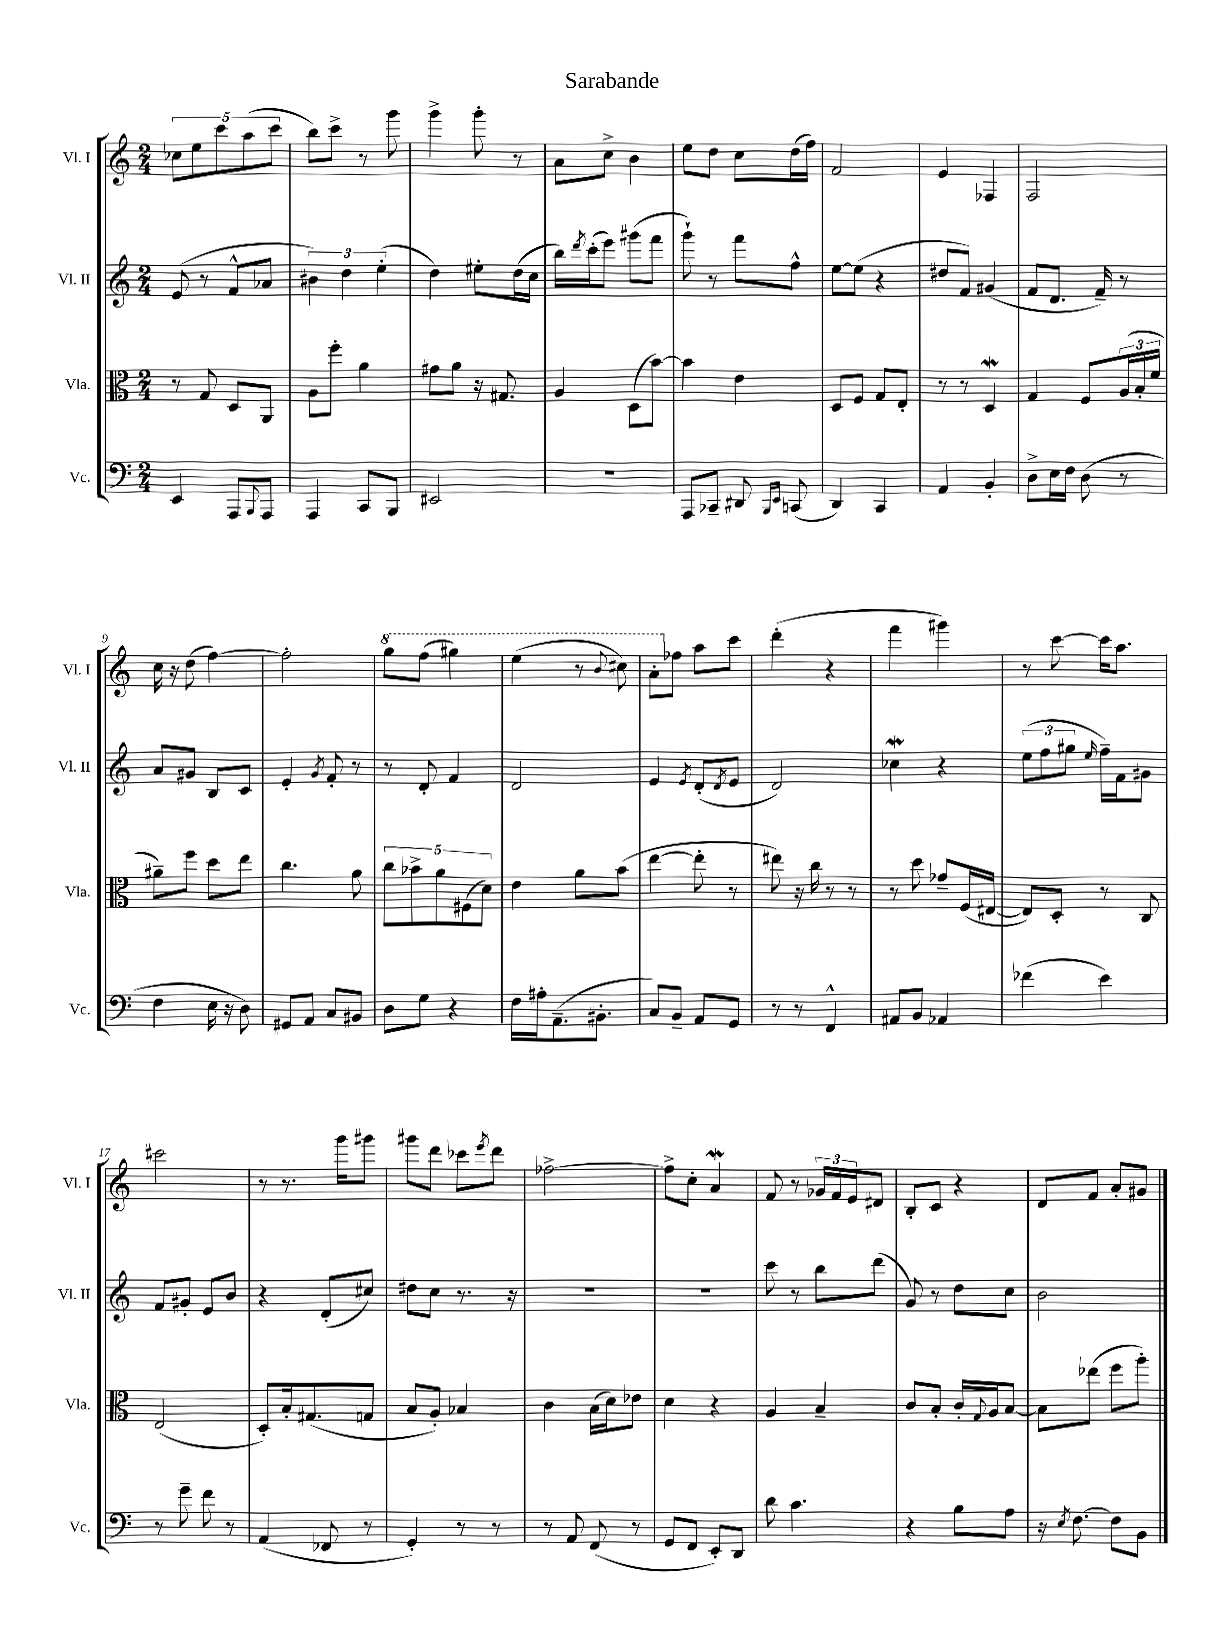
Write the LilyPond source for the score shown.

\header { title = "Sarabande" }
<<
\new StaffGroup <<
\new Staff = "s0" \with { instrumentName = "Vl. I" shortInstrumentName = "Vl. I" } {
    \clef treble \key c \major \numericTimeSignature \time 2/4
    \tuplet 5/4 { ces''8 e''8 c'''8 a''8( c'''8 } |
    b''8) c'''8-> r8 g'''8 |
    g'''4-> g'''8-. r8 |
    a'8 c''8-> b'4 |
    e''8 d''8 c''8 d''16( f''16) |
    f'2 |
    e'4 fes4 |
    f2 |
    c''16 r16 d''8( f''4~) |
    f''2-. |
    \ottava #1 g'''8 f'''8( gis'''4) |
    e'''4( r8 \appoggiatura { b''8 } cis'''8) |
    a''8-. \ottava #0 fes''8 a''8 c'''8 |
    d'''4-.( r4 |
    f'''4 gis'''4) |
    r8 c'''8~ c'''16 a''8. |
    cis'''2 |
    r8 r8. g'''16 gis'''8 |
    gis'''8 d'''8 ces'''8 \acciaccatura { e'''8 } d'''8 |
    fes''2~-> |
    fes''8-> c''8-. a'4\mordent |
    f'8 r8 \tuplet 3/2 { ges'16 f'16 e'16 } dis'8 |
    b8-. c'8 r4 |
    d'8 f'8 a'8-. gis'8 \bar "|." |
}
\new Staff = "s1" \with { instrumentName = "Vl. II" shortInstrumentName = "Vl. II" } {
    \clef treble \key c \major \numericTimeSignature \time 2/4
    e'8( r8 f'8-^ aes'8 |
    \tuplet 3/2 { bis'4) d''4 e''4-.( } |
    d''4) eis''8-. d''16( c''16 |
    b''16) \acciaccatura { d'''8 } c'''16-.( e'''8) gis'''8( f'''8 |
    g'''8-!) r8 f'''8 f''8-^ |
    e''8~ e''8( r4 |
    dis''8 f'8) gis'4( |
    f'8 d'8. f'16--) r8 |
    a'8 gis'8 b8 c'8 |
    e'4-. \acciaccatura { g'8 } f'8-. r8 |
    r8 d'8-. f'4 |
    d'2 |
    e'4 \acciaccatura { e'8 } d'8-.( \acciaccatura { d'8 } e'8 |
    d'2) |
    ces''4\mordent r4 |
    \tuplet 3/2 { e''8( f''8 gis''8 } \grace { e''16 } f''16--) f'16 gis'8 |
    f'8 gis'8-. e'8 b'8 |
    r4 d'8-.( cis''8) |
    dis''8 c''8 r8. r16 |
    R2 |
    R2 |
    c'''8 r8 b''8 d'''8( |
    g'8) r8 d''8 c''8 |
    b'2 \bar "|." |
}
\new Staff = "s2" \with { instrumentName = "Vla." shortInstrumentName = "Vla." } {
    \clef alto \key c \major \numericTimeSignature \time 2/4
    r8 g8 d8 a,8 |
    a8 f''8-. a'4 |
    gis'8 a'8 r16 gis8. |
    a4 d8( b'8~) |
    b'4 e'4 |
    d8 f8 g8 e8-. |
    r8 r8 d4\mordent |
    g4 f8 \tuplet 3/2 { a16( b16-. f'16 } |
    ais'8--) f''8 d''8 e''8 |
    c''4. a'8 |
    \tuplet 5/4 { c''8 bes'8-> a'8 fis8( d'8) } |
    e'4 a'8 b'8( |
    e''4~ e''8-. r8 |
    eis''8) r16 c''16 r8 r8 |
    r8 d''8 ges'8-- f16( eis16~ |
    eis8) d8-. r8 c8 |
    e2( |
    d8-.) b16-. gis8.( g8 |
    b8 a8-.) bes4 |
    c'4 b16( d'16) ees'8 |
    d'4 r4 |
    a4 b4-- |
    c'8 b8-. c'16-. \appoggiatura { g8 } a16 b8~ |
    b8 ees''8( f''8 a''8-.) \bar "|." |
}
\new Staff = "s3" \with { instrumentName = "Vc." shortInstrumentName = "Vc." } {
    \clef bass \key c \major \numericTimeSignature \time 2/4
    e,4 a,,8 \appoggiatura { b,,8 } a,,8 |
    a,,4 c,8 b,,8 |
    eis,2 |
    r2 |
    a,,8 ces,8-- dis,8 \grace { b,,16 e,16 } c,8( |
    d,4) c,4 |
    a,4 b,4-. |
    d8-> e16 f16 d8( r8 |
    f4 e16 r16 d8) |
    gis,8 a,8 c8 bis,8 |
    d8 g8 r4 |
    f16 ais16-. a,8.--( bis,8.-. |
    c8) b,8-- a,8 g,8 |
    r8 r8 f,4-^ |
    ais,8 b,8 aes,4 |
    fes'4( e'4) |
    r8 g'8-- f'8 r8 |
    a,4( fes,8 r8 |
    g,4-.) r8 r8 |
    r8 a,8 f,8( r8 |
    g,8 f,8 e,8-.) d,8 |
    d'8 c'4. |
    r4 b8 a8 |
    r16 \acciaccatura { e8 } f8.~ f8 b,8 \bar "|." |
}
>>
>>
